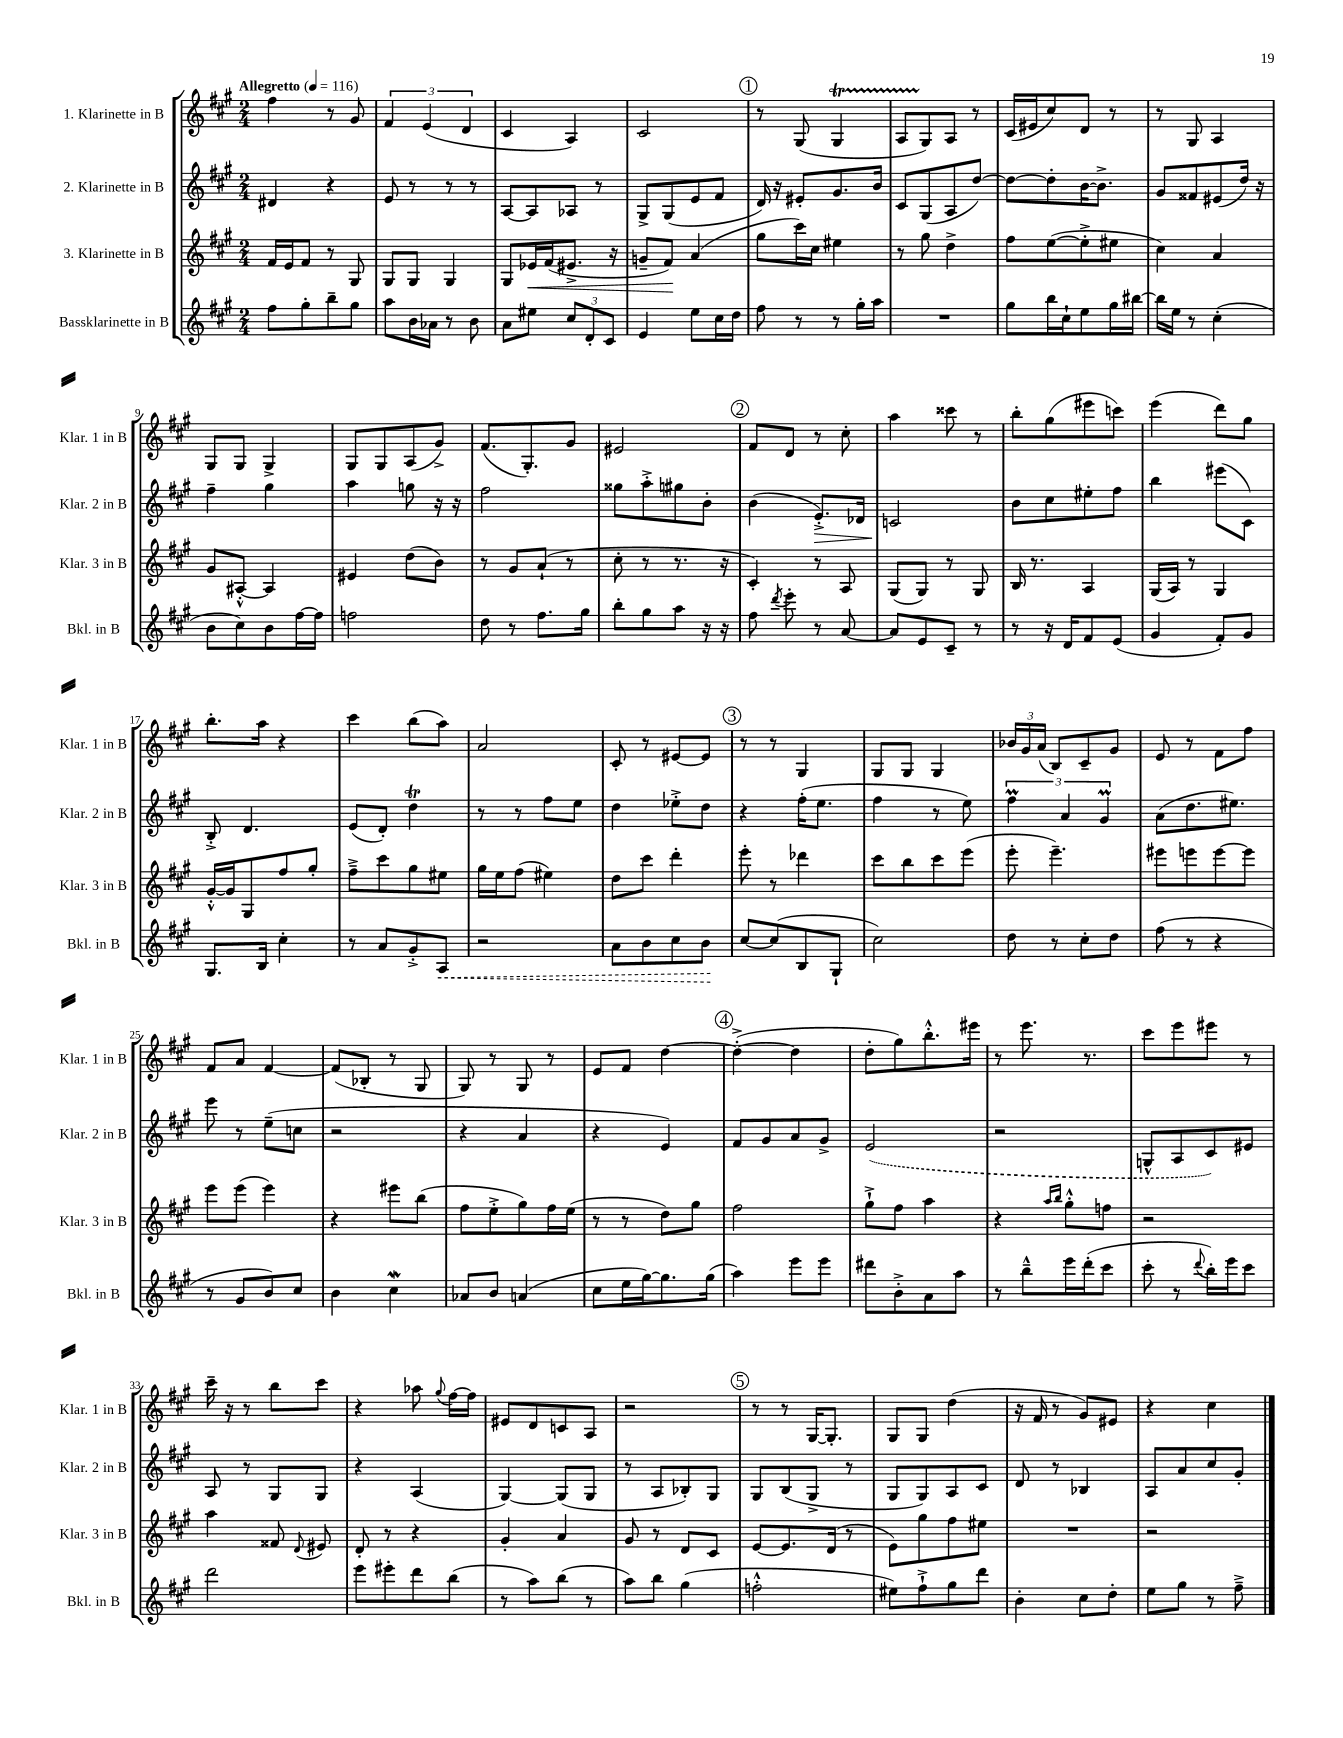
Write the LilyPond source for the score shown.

<<
\new StaffGroup <<
\new Staff = "s0" \with { instrumentName = "1. Klarinette in B" shortInstrumentName = "Klar. 1 in B" } {
    \clef treble \key a \major \numericTimeSignature \time 2/4 \tempo "Allegretto" 4 = 116
    \autoBeamOff fis''4 r8 gis'8 |
    \tuplet 3/2 { fis'4 e'4( d'4 } |
    cis'4 a4) |
    cis'2 |
    \mark \markup { \circle "1" } r8 gis8( gis4\startTrillSpan |
    a8[ gis8\stopTrillSpan) a8] r8 |
    cis'16[( eis'16 cis''8) d'8] r8 |
    r8 gis8 a4 |
    gis8[ gis8] gis4-> |
    gis8[ gis8 a8( gis'8]->) |
    fis'8.[( gis8.-.) gis'8] |
    eis'2 |
    \mark \markup { \circle "2" } fis'8[ d'8] r8 cis''8-. |
    a''4 cisis'''8 r8 |
    b''8[-. gis''8( eis'''8 c'''8]) |
    e'''4( d'''8[) gis''8] |
    b''8.[-. a''16] r4 |
    cis'''4 b''8[( a''8]) |
    a'2 |
    cis'8-. r8 eis'8[~ eis'8] |
    \mark \markup { \circle "3" } r8 r8 gis4 |
    gis8[ gis8] gis4 |
    \tuplet 3/2 { bes'16[ gis'16 a'16]( } b8[) cis'8-- gis'8] |
    e'8 r8 fis'8[ fis''8] |
    fis'8[ a'8] fis'4~ |
    fis'8[( bes8]-. r8 gis8 |
    gis8) r8 gis8 r8 |
    e'8[ fis'8] d''4~ |
    \mark \markup { \circle "4" } d''4~-.->( d''4 |
    d''8[-. gis''8) b''8.-.-^ eis'''16] |
    r8 e'''8. r8. |
    cis'''8[ e'''8 eis'''8] r8 |
    cis'''16-- r16 r8 b''8[ cis'''8] |
    r4 aes''8 \appoggiatura { gis''8 } fis''16[~ fis''16] |
    eis'8[ d'8 c'8 a8] |
    r2 |
    \mark \markup { \circle "5" } r8 r8 gis16[~ gis8.]-. |
    gis8[ gis8] d''4( |
    r16 fis'16 r8 gis'8[) eis'8] |
    r4 cis''4 \bar "|." |
}
\new Staff = "s1" \with { instrumentName = "2. Klarinette in B" shortInstrumentName = "Klar. 2 in B" } {
    \clef treble \key a \major \numericTimeSignature \time 2/4
    \autoBeamOff dis'4 r4 |
    e'8 r8 r8 r8 |
    a8[~ a8 aes8] r8 |
    gis8[-> gis8( e'8 fis'8] |
    \mark \markup { \circle "1" } d'16) r16 eis'8[-. gis'8. b'16] |
    cis'8[ gis8( a8 d''8]~) |
    d''8[~ d''8-. b'16~ b'8.]-> |
    gis'8[ fisis'8 eis'8( d''16]) r16 |
    fis''4-- gis''4 |
    a''4 g''8 r16 r16 |
    fis''2 |
    gisis''8[ a''8-.-> gis''8 b'8]-. |
    \mark \markup { \circle "2" } b'4( e'8.[-.->\>) des'16] |
    c'2\! |
    b'8[ cis''8 eis''8-. fis''8] |
    b''4 eis'''8[( cis'8]) |
    b8-.-> d'4. |
    e'8[( d'8]-.) d''4\trill |
    r8 r8 fis''8[ e''8] |
    d''4 ees''8[-.-> d''8] |
    \mark \markup { \circle "3" } r4 fis''16[-.( e''8.] |
    fis''4 r8 e''8) |
    \tuplet 3/2 { fis''4\prall a'4 gis'4\prall } |
    a'8[( d''8. eis''8.]) |
    e'''8 r8 e''8[--( c''8] |
    r2 |
    r4 a'4 |
    r4 e'4) |
    \mark \markup { \circle "4" } fis'8[ gis'8 a'8 gis'8]-> |
    \once \slurDashed e'2( |
    r2 |
    g8[-^ a8 cis'8) eis'8] |
    a8 r8 gis8[ gis8] |
    r4 a4( |
    gis4~) gis8[( gis8] |
    r8 a8[ bes8-.) gis8] |
    \mark \markup { \circle "5" } gis8[ b8( gis8]-> r8 |
    gis8[ gis8) a8 cis'8] |
    d'8 r8 bes4 |
    a8[ a'8 cis''8 gis'8]-. \bar "|." |
}
\new Staff = "s2" \with { instrumentName = "3. Klarinette in B" shortInstrumentName = "Klar. 3 in B" } {
    \clef treble \key a \major \numericTimeSignature \time 2/4
    \autoBeamOff fis'16[ e'16 fis'8] r8 gis8 |
    gis8[ gis8] gis4 |
    gis8[ ees'16\< fis'16( eis'8.]-> r16 |
    g'8[-- fis'8]\!) a'4( |
    \mark \markup { \circle "1" } gis''8[ cis'''16) cis''16] eis''4 |
    r8 gis''8 d''4-> |
    fis''8[ e''8~( e''8-.-> eis''8] |
    cis''4) a'4 |
    gis'8[ ais8]~-.-^ ais4 |
    eis'4 d''8[( b'8]) |
    r8 gis'8[ a'8]-!( r8 |
    cis''8-. r8 r8. r16 |
    \mark \markup { \circle "2" } cis'4-.) r8 a8 |
    gis8[( gis8]) r8 gis8 |
    b16 r8. a4 |
    gis16[( a16]) r8 gis4 |
    gis'16[~-.-^ gis'16 gis8 fis''8 gis''8]-. |
    fis''8[---> cis'''8 gis''8 eis''8] |
    gis''16[ e''16 fis''8]( eis''4) |
    d''8[ cis'''8] d'''4-. |
    \mark \markup { \circle "3" } e'''8-. r8 des'''4 |
    cis'''8[ b''8 cis'''8 e'''8]( |
    e'''8-. e'''4.--) |
    eis'''8[ e'''8 e'''8~ e'''8] |
    e'''8[ e'''8]( e'''4) |
    r4 eis'''8[ b''8]( |
    fis''8[ e''8-.-> gis''8) fis''16 e''16]( |
    r8 r8 d''8[) gis''8] |
    \mark \markup { \circle "4" } fis''2 |
    gis''8[-!-> fis''8] a''4 |
    r4 \grace { a''16[ b''16] } gis''8[-.-^ f''8] |
    r2 |
    a''4 fisis'8 \appoggiatura { d'8 } eis'8 |
    d'8-. r8 r4 |
    gis'4-. a'4 |
    gis'8 r8 d'8[ cis'8] |
    \mark \markup { \circle "5" } e'8[~ e'8. d'16]( r8 |
    e'8[) gis''8 fis''8 eis''8] |
    R2 |
    r2 \bar "|." |
}
\new Staff = "s3" \with { instrumentName = "Bassklarinette in B" shortInstrumentName = "Bkl. in B" } {
    \clef treble \key a \major \numericTimeSignature \time 2/4
    \autoBeamOff fis''8[ gis''8-. b''8-- gis''8] |
    a''8[ b'16 aes'16] r8 b'8 |
    a'8[ eis''8] \tuplet 3/2 { cis''8[ d'8-. cis'8] } |
    e'4 e''8[ cis''16 d''16] |
    \mark \markup { \circle "1" } fis''8 r8 r8 gis''16[-. a''16] |
    R2 |
    gis''8[ b''16 cis''16-! e''8 gis''16 bis''16]~ |
    bis''16[ e''16] r8 cis''4-.( |
    b'8[ cis''8) b'8 fis''16~ fis''16] |
    f''2 |
    d''8 r8 fis''8.[ gis''16] |
    b''8[-. gis''8 a''8] r16 r16 |
    \mark \markup { \circle "2" } fis''8 \acciaccatura { d'''8 } e'''8-. r8 a'8~ |
    a'8[ e'8 cis'8]-- r8 |
    r8 r16 d'16[ fis'8 e'8]( |
    gis'4 fis'8[-.) gis'8] |
    gis8.[ b16] cis''4-. |
    r8 a'8[ gis'8-.-> \once \override Hairpin.style = #'dashed-line a8]\< |
    r2 |
    a'8[ b'8 cis''8 b'8]\! |
    \mark \markup { \circle "3" } cis''8[~ cis''8( b8 gis8]-! |
    cis''2) |
    d''8 r8 cis''8[-. d''8] |
    fis''8( r8 r4 |
    r8 gis'8[ b'8) cis''8] |
    b'4 cis''4\mordent |
    aes'8[ b'8] a'4( |
    cis''8[ e''16 gis''16~) gis''8. gis''16]( |
    \mark \markup { \circle "4" } a''4) e'''8[ e'''8] |
    dis'''8[ b'8-.-> a'8 a''8] |
    r8 b''8[---^ e'''16 d'''16-.( cis'''8] |
    cis'''8-. r8 \appoggiatura { d'''8 } b''16[-.) e'''16 cis'''8] |
    d'''2 |
    e'''8[ eis'''8-. d'''8 b''8]( |
    r8 a''8[) b''8]( r8 |
    a''8[) b''8] gis''4( |
    \mark \markup { \circle "5" } f''2-.-^ |
    eis''8[) fis''8-!-> gis''8 d'''8] |
    b'4-. cis''8[ d''8]-. |
    e''8[ gis''8] r8 fis''8---> \bar "|." |
}
>>
>>
